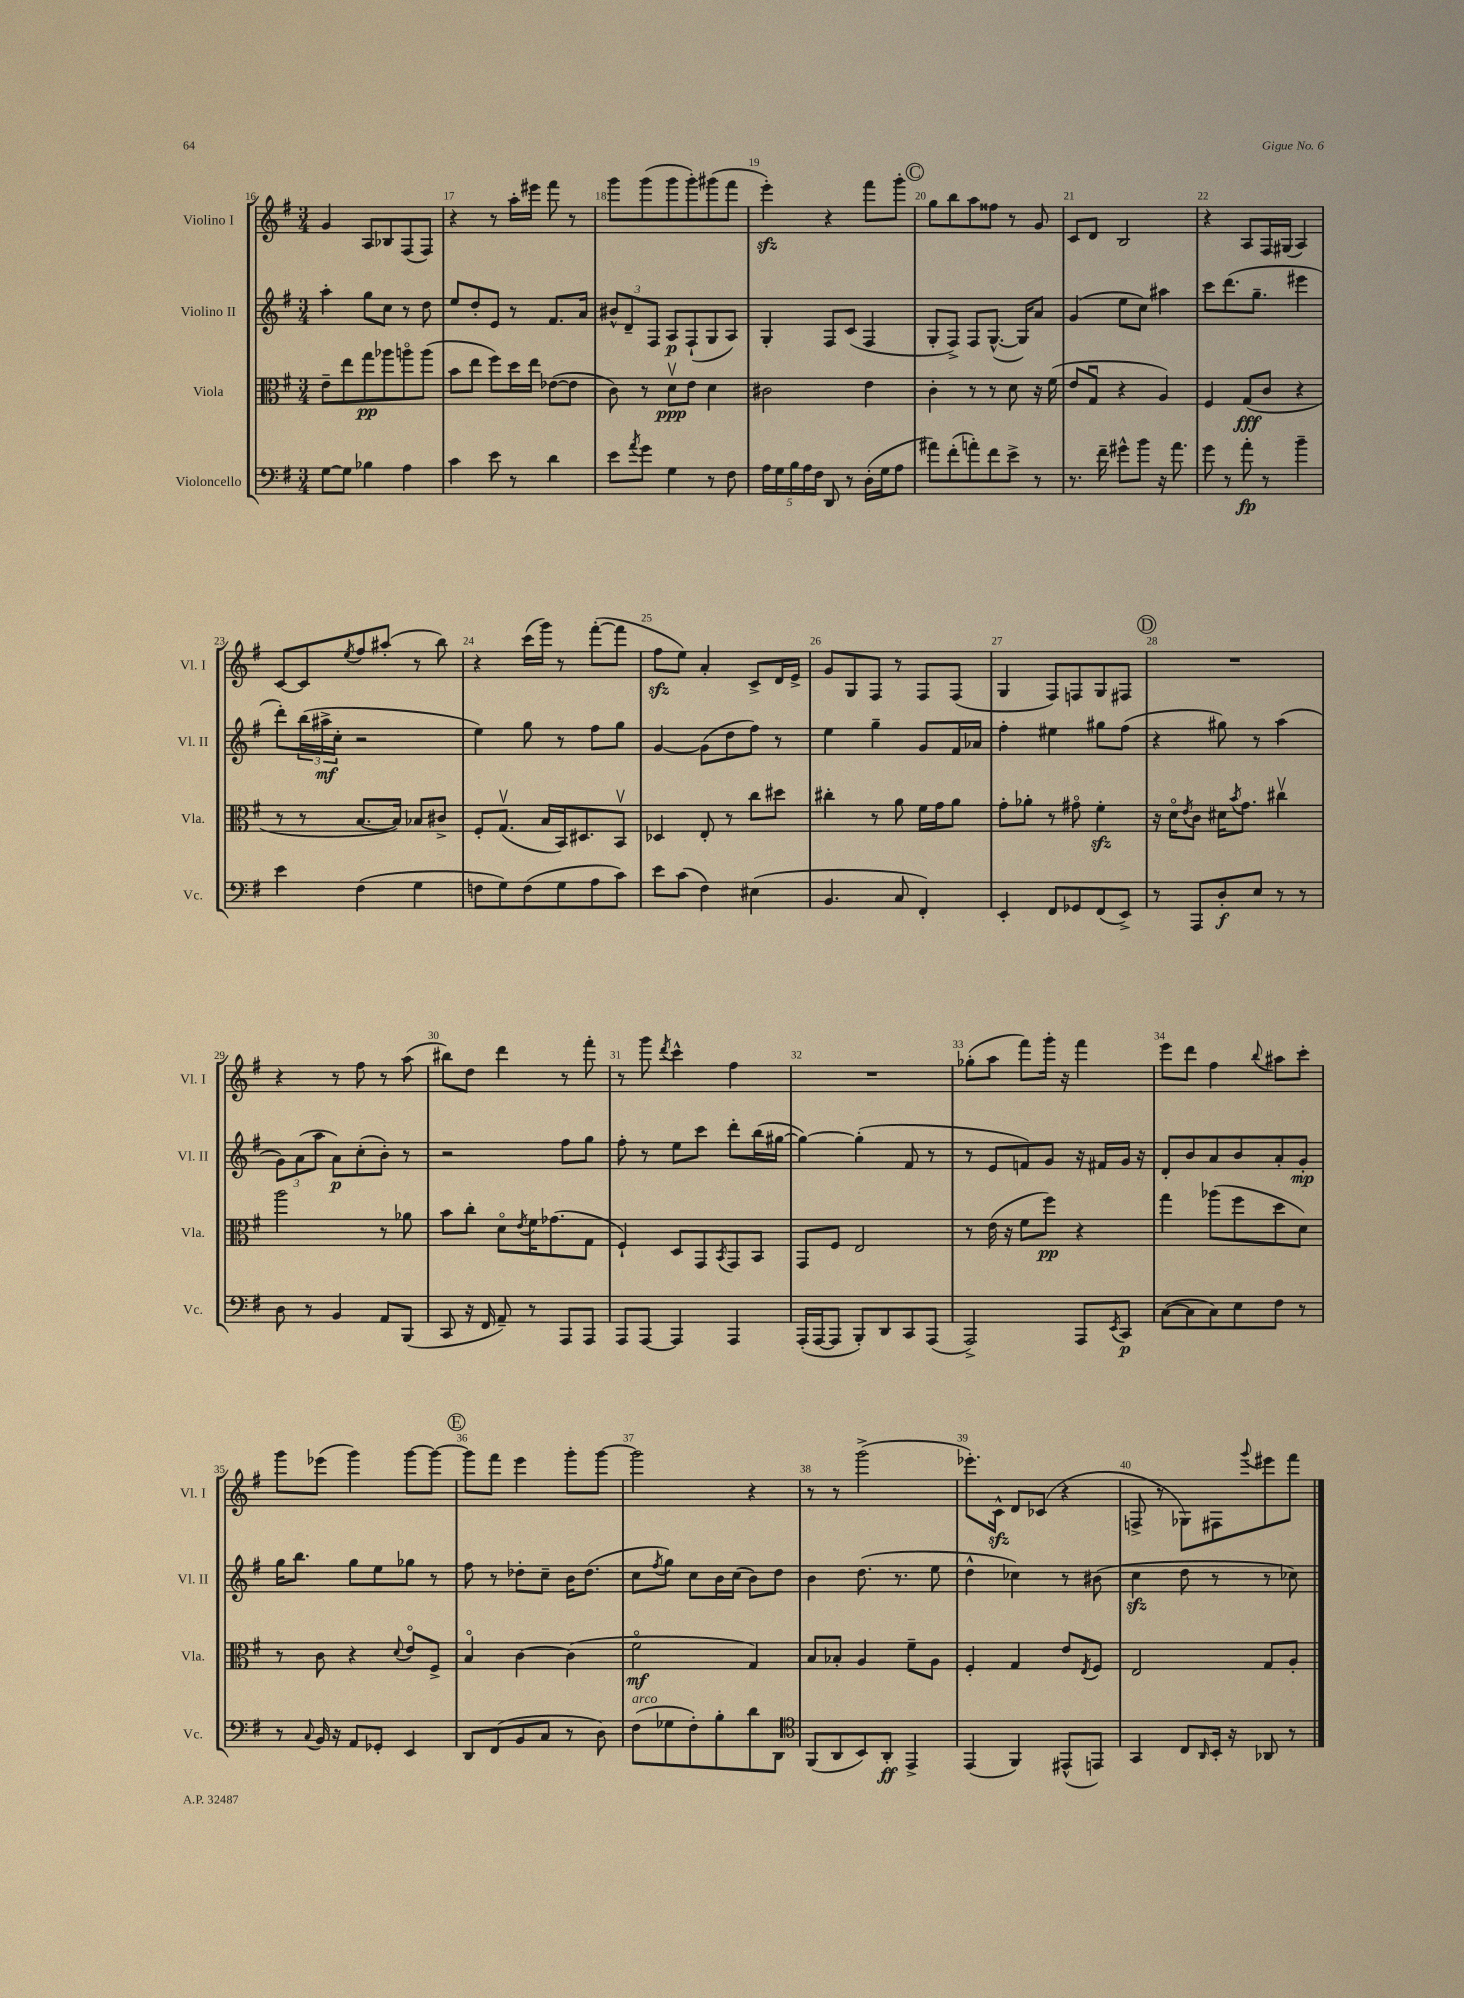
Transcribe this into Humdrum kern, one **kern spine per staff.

**kern	**kern	**kern	**kern
*staff4	*staff3	*staff2	*staff1
*clefF4	*clefC3	*clefG2	*clefG2
*k[f#]	*k[f#]	*k[f#]	*k[f#]
*M3/4	*M3/4	*M3/4	*M3/4
[8G	8e~	4aa'	4g
8G]	8ee	.	.
4B-	8gg	8gg	8A
.	8aa-	8cc	8B-
4A	8aao	8r	(8F#
.	(8aa	8dd	8F#)
=	=	=	=
4c	8b	8ee	4r
.	8ee	8dd'	.
8e	8ff#)	8e	8r
8r	16dd	8r	16aa'
.	16ee	.	16eee#
4d	([8e-	8.f#	8fff#
.	8e-]	.	8r
.	.	16a	.
=	=	=	=
8e	8c)	12b#^^	8ggg
.	.	12d~	.
8qa	.	.	.
8g	8r	.	(8ggg
.	.	12F#	.
4G	8dv	8A	8ggg
.	8e	(8F#`	8ggg')
8r	4d	8G	(8ggg#
8F#	.	8A)	8fff#
=	=	=	=
20A	2c#	4G'	4eee')
20G	.	.	.
20B	.	.	.
20A	.	.	.
20F#	.	.	.
8DD	.	8F#	4r
8r	.	(8c	.
(16D'	4e	4F#	8fff#
16G	.	.	.
8A	.	.	8ggg'
=	=	=	=
8a#)	4c'	8G'	8gg
(8f#'	.	8F#^)	8bb
8a')	8r	8F#	8aa
8f#	8r	([8.G^^	8ff##
8e^	8d	.	8r
.	.	16G])	.
8r	16r	8a	8g
.	(16f#	.	.
=	=	=	=
8.r	8e	(4g	8c
.	8Gu	.	8d
16f#~	.	.	.
8g#^^	4r	8ee	2B
8b	.	8cc)	.
16r	4A)	4aa#	.
8.a	.	.	.
=	=	=	=
8g	4F#	8ccc	4r
8r	.	(8.ddd	.
8a'	(8G	.	8A
.	.	8.gg~	.
8r	8c	.	16F#
.	.	.	(16G#
4b~	4r	4eee#	4A)
=	=	=	=
4e	8r	8ddd')	[8c
.	8r	(24bb	8c]
.	.	24aa#^	.
.	.	24cc'	.
.	.	.	8qee
(4F#	[8.B	2r	8ff#
.	.	.	(8aa#'
.	16B])	.	.
4G	8B-	.	8r
.	8c#^	.	8bb)
=	=	=	=
8F	8F#'	4ee)	4r
8G)	(8.Gv	.	.
(8F	.	8gg	(16ccc
.	16B	.	16ggg)
8G	16BB)	8r	8r
.	8.D#	.	.
8A	.	8ff#	([8fff#'
8c)	8BBv	8gg	8fff#]
=	=	=	=
8e	4D-	[4g	8ff#
(8c	.	.	8ee)
4F#)	8E'	(8g]	4a'
.	8r	8dd	.
(4E#	8cc	8ff#)	8c^
.	8dd#	8r	16d
.	.	.	16e^
=	=	=	=
4.BB	4cc#'	4ee	8g
.	.	.	8G
.	8r	4gg~	8F#
8C	8a	.	8r
4FF#')	16f#	8g	8F#
.	16g	.	.
.	8a	16f#	(8F#
.	.	16a-	.
=	=	=	=
4EE'	8g'	4ff#'	4G
.	8a-'	.	.
8FF#	8r	4ee#	8F#)
8GG-	8g#o	.	8F
(8FF#	4f#'	8gg#	8G
8EE^)	.	(8ff#	8F#
=	=	=	=
8r	16r	4r	2.r
.	16do	.	.
.	8qe	.	.
8AAA	8c	.	.
8D'	16d#	8gg#)	.
.	8qb	.	.
.	8.g	.	.
8E	.	8r	.
8r	4cc#v	(4aa	.
8r	.	.	.
=	=	=	=
8D	2aa	12g)	4r
.	.	(12a	.
8r	.	.	.
.	.	12aa	.
4BB	.	8a)	8r
.	.	(8cc'	8ff#
8AA	8r	8b')	8r
(8BBB	8a-	8r	(8aa
=	=	=	=
8CC	8b	2r	8bb#)
16r	8cc'	.	8dd
16FF#	.	.	.
8AA~)	8do	.	4ddd
.	8qe	.	.
8r	16f#	.	.
.	(8.g-	.	.
8AAA	.	8ff#	8r
8AAA	8G	8gg	8fff#'
=	=	=	=
8AAA	4F#`)	8ff#'	8r
[8AAA	.	8r	8ggg
.	.	.	8qddd
4AAA]	8D	8ee	4ccc^^
.	8GG	8ccc	.
.	8qBB	.	.
4AAA	8GG	8ddd'	4ff#
.	8BB	(16bb	.
.	.	[16gg#	.
=	=	=	=
(16AAA'	8GG	4gg#_)	2.r
[16AAA	.	.	.
8AAA]	8F#	.	.
8BBB')	2E	(4gg#']	.
8DD	.	.	.
8CC	.	8f#	.
(8AAA	.	8r	.
=	=	=	=
2AAA^)	8r	8r	(8gg-'
.	(16e	8e	8aa
.	16r	.	.
.	8f#	8f)	8fff#)
.	8ff#)	8g	16ggg'
.	.	.	16r
8AAA	4r	16r	4fff#
.	.	16f#	.
8qEE	.	.	.
8CC	.	16g	.
.	.	16r	.
=	=	=	=
([8C	4gg	8d'	8eee
8C]	.	8b	8ddd
8C)	(8aa-	8a	4ff#
8E	8ff#	8b	.
.	.	.	8qqbb
8F#	8dd	8a'	8aa#
8r	8d)	8g'	8ccc'
=	=	=	=
8r	8r	16gg	8ggg
.	.	8.bb	.
8qqC	.	.	.
16BB	8c	.	(8eee-
16r	.	.	.
8AA	4r	8gg	4ggg)
8GG-'	.	8ee	.
.	8qqd	.	.
4EE	8eo	8gg-	[8ggg
.	8F#^	8r	8ggg_
=	=	=	=
8DD	4Bo	8ff#	8ggg]
(8FF#	.	8r	8fff#
8BB	[4c	8dd-'	4eee
8C	.	8cc~	.
8r	(4c]	16b	8ggg'
.	.	(8.dd-	.
8D)	.	.	[8ggg
=	=	=	=
(8F#	2f#o	8cc	2ggg]
.	.	8qff#	.
8G-	.	8gg)	.
8F#')	.	8cc	.
8B'	.	16b	.
.	.	(16cc	.
8d	4G)	8b)	4r
8DD	.	8dd	.
=	=	=	=
*clefC4	*	*	*
(8FF#	8B	4b	8r
8AA	8B-'	.	8r
8BB)	4A	(8.dd	(2ggg^
8AA'	.	.	.
.	.	8.r	.
4EE^	8f#~	.	.
.	8A	8ee	.
=	=	=	=
(4EE	4F#'	4dd^^	8.eee-')
.	.	.	16c^^
4FF#)	4G	4cc-)	8d
.	.	.	(8c-
(8EE#^^	8e	8r	4r
.	8qE	.	.
8EE)	8F#	(8b#	.
=	=	=	=
4GG	2E	4cc	8F^
.	.	.	8r
8C	.	8dd	8G-)
16qqAA	.	.	.
16BB'	.	8r	8F#
16r	.	.	.
.	.	.	8qqggg
8AA-	8G	8r	8eee#
8r	8A'	8cc-)	8fff#
==	==	==	==
*-	*-	*-	*-
